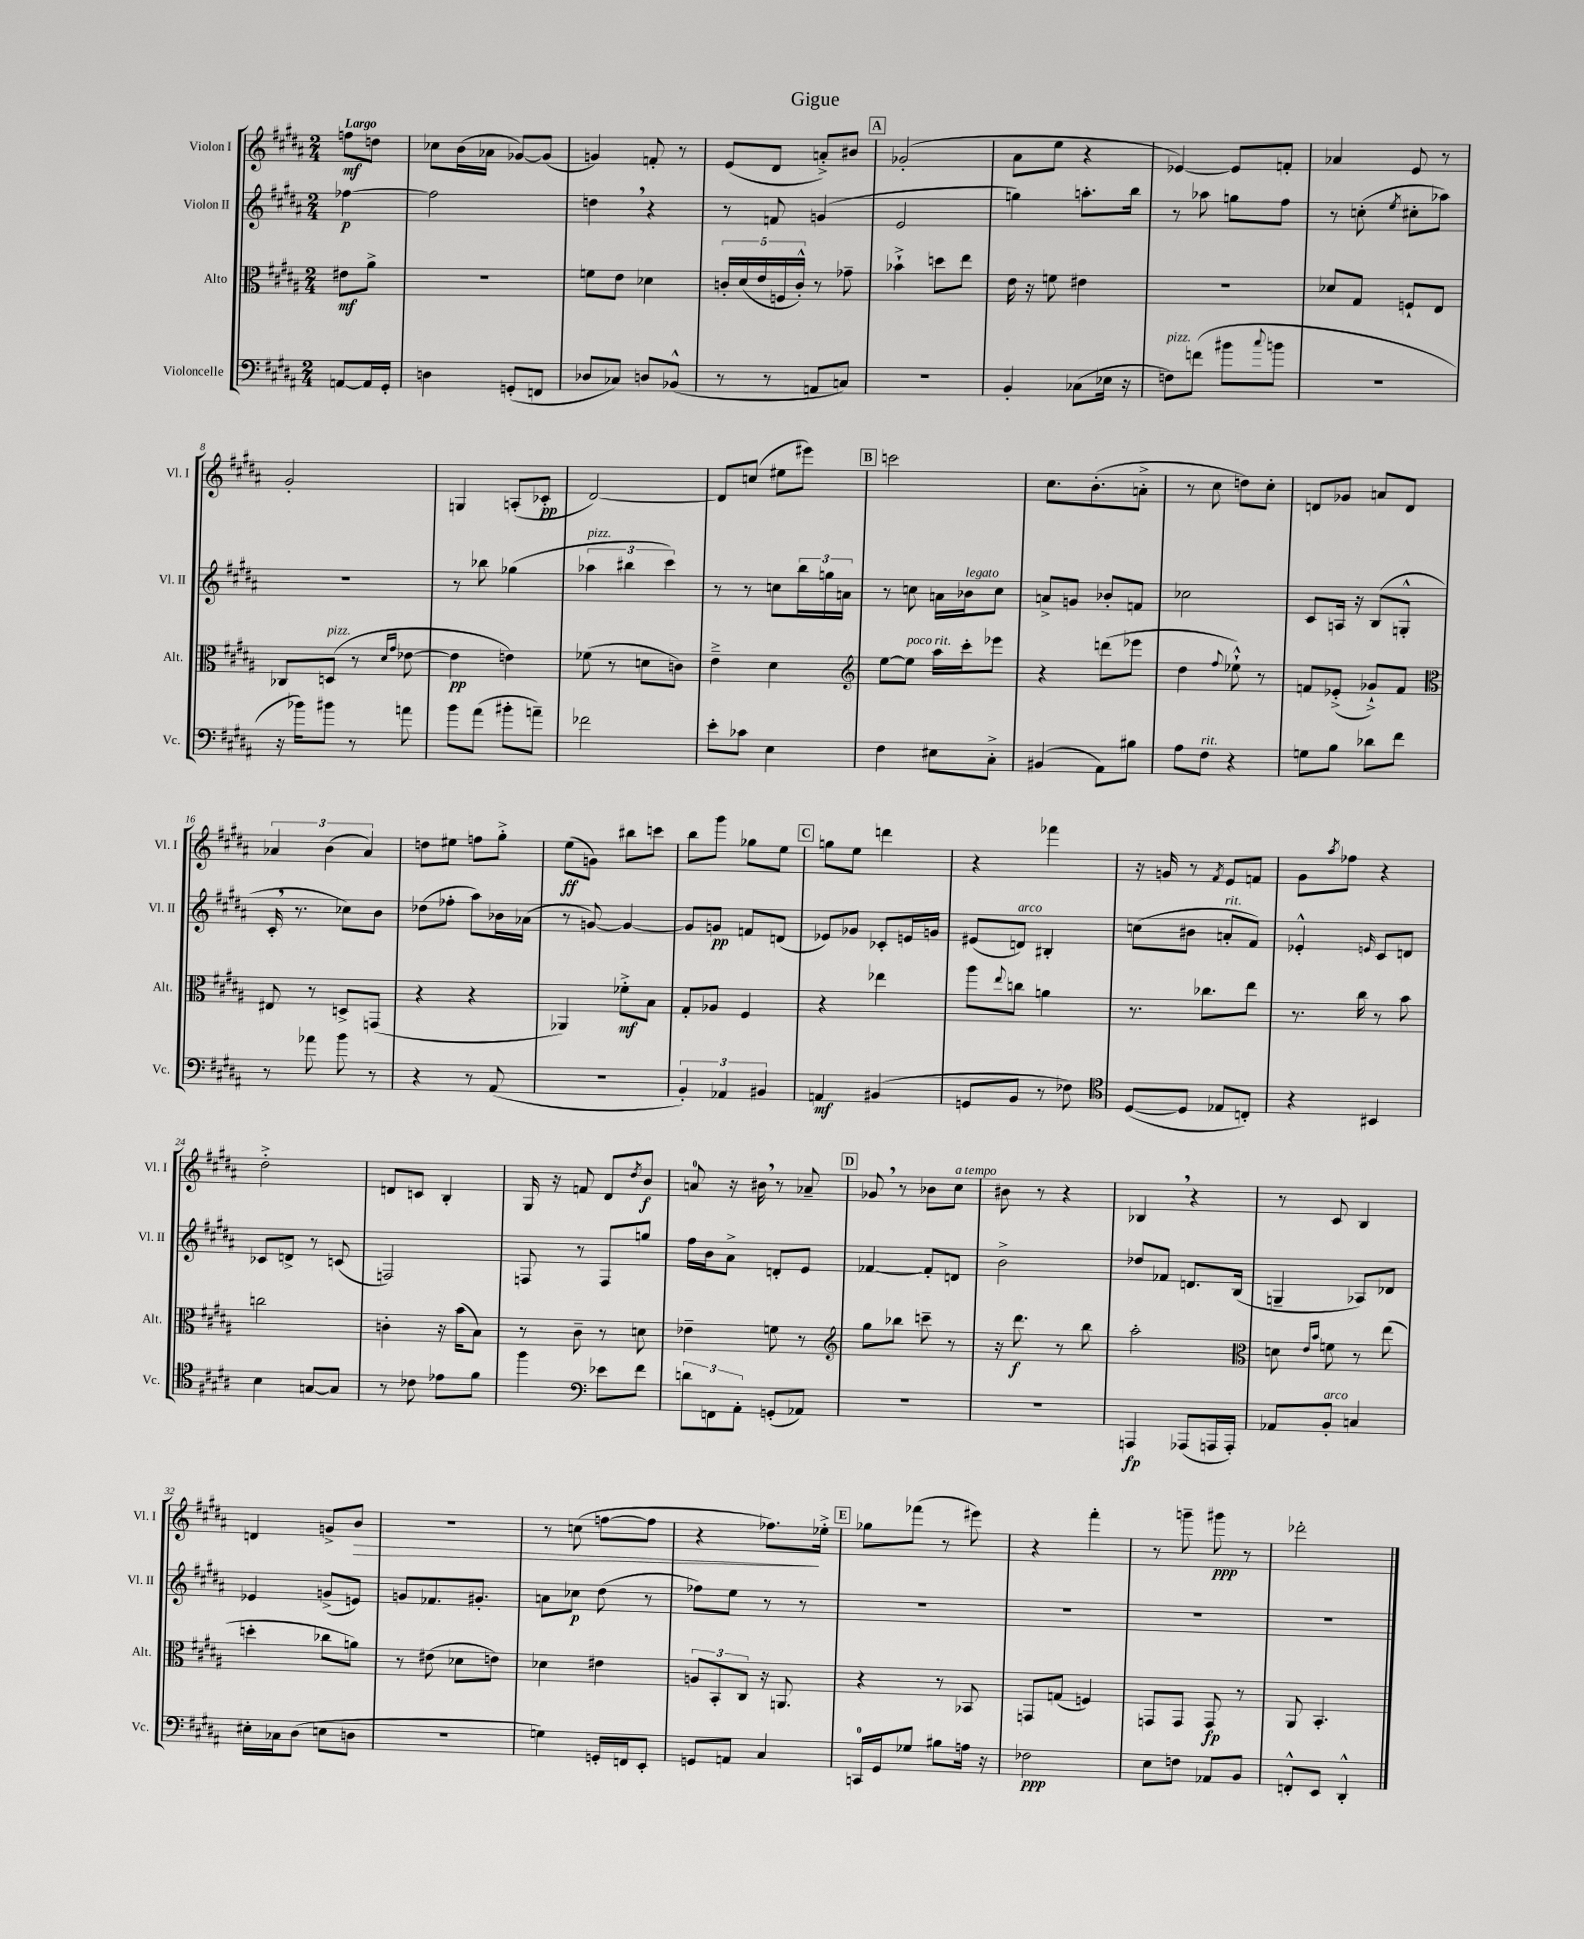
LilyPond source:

\header { title = "Gigue" }
<<
\new StaffGroup <<
\new Staff = "s0" \with { instrumentName = "Violon I" shortInstrumentName = "Vl. I" } {
    \clef treble \key b \major \numericTimeSignature \time 2/4 \partial 4 \tempo "Largo"
    f''8\mf d''8 |
    ces''8 b'16( aes'16 ges'8~) ges'8( |
    g'4) f'8-. r8 |
    e'8( dis'8 a'8-.->) bis'8 |
    \mark \markup { \box "A" } ges'2-.( |
    ais'8 e''8 r4 |
    ees'4~) ees'8 f'8-. |
    aes'4 e'8 r8 |
    gis'2-. |
    g4 a8-.( ces'8-.\pp |
    dis'2~) |
    dis'8 c''8( eis''8 eis'''8) |
    \mark \markup { \box "B" } c'''2 |
    cis''8. b'8.-.( a'8-.-> |
    r8 cis''8 d''8) cis''8-. |
    d'8 ges'8 a'8 d'8 |
    \tuplet 3/2 { aes'4 b'4( aes'4) } |
    d''8 eis''8 f''8 gis''8-.-> |
    e''8\ff( g'8) bis''8 c'''8 |
    b''8 gis'''8 ges''8 e''8 |
    \mark \markup { \box "C" } g''8 e''8 d'''4 |
    r4 fes'''4 |
    r16 g'16 r8 \acciaccatura { fis'8 } e'8 f'8 |
    gis'8 \acciaccatura { ais''8 } fes''8 r4 |
    dis''2-.-> |
    d'8 c'8 b4-. |
    gis16 r16 f'8 dis'8 \acciaccatura { dis''8 } b'8\f |
    a'8-0 r16 bis'16 \breathe r8 aes'8-- |
    \mark \markup { \box "D" } ges'8 \breathe r8 bes'8 cis''8^\markup { \italic "a tempo" } |
    bis'8 r8 r4 |
    bes4 \breathe r4 |
    r8 cis'8 b4 |
    d'4 g'8-> b'8\> |
    r2 |
    r8 c''8( f''8~ f''8 |
    r4 fes''8.\!) ees''16-.-> |
    \mark \markup { \box "E" } ges''8 fes'''8( r8 eis'''8) |
    r4 fis'''4-. |
    r8 g'''8-- gis'''8\ppp r8 |
    des'''2-. \bar "|." |
}
\new Staff = "s1" \with { instrumentName = "Violon II" shortInstrumentName = "Vl. II" } {
    \clef treble \key b \major \numericTimeSignature \time 2/4 \partial 4
    fes''4~\p |
    fes''2 |
    d''4 \breathe r4 |
    r8 f'8 g'4( |
    \mark \markup { \box "A" } e'2 |
    g''4) a''8.-. b''16 |
    r8 aes''8 g''8 fis''8 |
    r8 c''8-.( \acciaccatura { e''8 } cis''8-. aes''8) |
    R2 |
    r8 bes''8 ges''4( |
    \tuplet 3/2 { aes''4^\markup { \italic "pizz." } bis''4 cis'''4) } |
    r8 r8 c''8 \tuplet 3/2 { b''16 g''16 a'16 } |
    \mark \markup { \box "B" } r8 c''8 a'16 bes'16^\markup { \italic "legato" } c''8 |
    a'8-> g'8 bes'8-. f'8 |
    ces''2 |
    cis'8 a16 r16 b8( g8-.-^ |
    cis'16-. \breathe r8. ces''8) b'8 |
    des''8( fes''8-. ais''8) bes'16 aes'16( |
    r8 g'8~) g'4~ |
    g'8 g'8\pp f'8 d'8( |
    \mark \markup { \box "C" } ees'8) ges'8 ces'8-. e'16 g'16 |
    eis'8( d'8^\markup { \italic "arco" }) bis4-. |
    c''8( bis'8 a'8-.^\markup { \italic "rit." } fis'8) |
    ees'4-.-^ \grace { e'16 } cis'8 d'8 |
    ces'8 d'8-> r8 c'8( |
    f2) |
    f8 r8 f8 g''8 |
    fis''16 b'16 ais'8-> d'8-. e'8 |
    \mark \markup { \box "D" } fes'4~ fes'8-. d'8 |
    b'2-> |
    des''8 fes'8 d'8. b16( |
    g4-- aes8) des'8 |
    ees'4 g'8->( e'8) |
    g'8 fes'8. gis'8.-. |
    a'8 ces''8\p dis''8( r8 |
    fes''8) e''8 r8 r8 |
    \mark \markup { \box "E" } R2 |
    R2 |
    R2 |
    R2 \bar "|." |
}
\new Staff = "s2" \with { instrumentName = "Alto" shortInstrumentName = "Alt." } {
    \clef alto \key b \major \numericTimeSignature \time 2/4 \partial 4
    eis'8\mf ais'8-> |
    r2 |
    f'8 e'8 des'4 |
    \tuplet 5/4 { c'16-. dis'16( e'16 f16 c'16-.-^) } r8 ges'8-- |
    \mark \markup { \box "A" } bes'4-!-> d''8 e''8 |
    e'16 r16 f'8 eis'4 |
    r2 |
    des'8 gis8 f8-! e8 |
    ces8 d8^\markup { \italic "pizz." }( r8 \grace { dis'16 gis'16 } ees'8~ |
    ees'4\pp e'4) |
    fes'8( r8 d'8 c'8) |
    e'4---> dis'4 |
    \mark \markup { \box "B" } \clef treble e''8~ e''8^\markup { \italic "poco rit." } ais''16 cis'''16-. ees'''8 |
    r4 d'''8( ees'''8 |
    dis''4 \appoggiatura { fis''8 } ees''8-!-^) r8 |
    f'8 ees'8-.->( ges'8-!->) f'8 |
    \clef alto eis8 r8 d8-> g,8( |
    r4 r4 |
    aes,4) fes'8-.->\mf b8 |
    gis8-. aes8 fis4 |
    \mark \markup { \box "C" } r4 ees''4 |
    ais''8 \appoggiatura { e''8 } c''8 a'4 |
    r8. ces''8. e''8 |
    r8. cis''16 r8 b'8 |
    c''2 |
    c'4-. r16 b'16( b8) |
    r8 cis'8-- r8 d'8 |
    ees'4-- f'8 r8 |
    \mark \markup { \box "D" } \clef treble gis''8 bes''8 c'''8-- r8 |
    r16 dis'''8.\f r8 b''8 |
    ais''2-. |
    \clef alto d'8 \grace { e'16 b'16 } f'8 r8 e''8( |
    d''4-. ces''8 a'8) |
    r8 eis'8( des'8 e'8) |
    des'4 eis'4 |
    \tuplet 3/2 { a8 b,8-. cis8 } r16 a,8. |
    \mark \markup { \box "E" } r4 r8 bes,8 |
    g,8 g8( f4) |
    g,8 g,8 g,8\fp r8 |
    ais,8 b,4.-. \bar "|." |
}
\new Staff = "s3" \with { instrumentName = "Violoncelle" shortInstrumentName = "Vc." } {
    \clef bass \key b \major \numericTimeSignature \time 2/4 \partial 4
    a,8~ a,16 gis,16-. |
    d4 g,8-.( f,8 |
    des8 ces8) d8 bes,8-^( |
    r8 r8 a,8 c8) |
    \mark \markup { \box "A" } r2 |
    b,4-. ces8( ees16 r16 |
    f8^\markup { \italic "pizz." }) f'8( bis'8 \appoggiatura { cis''8 } b'8 |
    R2 |
    r16 bes'16) bis'8 r8 a'8 |
    b'8 ais'8( bis'8-. a'8--) |
    fes'2 |
    e'8-. ces'8 e4 |
    \mark \markup { \box "B" } fis4 eis8 cis8-.-> |
    bis,4( ais,8) bis8 |
    ais8 fis8^\markup { \italic "rit." } r4 |
    g8 b8 des'8 fis'8 |
    r8 aes'8 b'8 r8 |
    r4 r8 ais,8( |
    r2 |
    \tuplet 3/2 { b,4-.) aes,4 bis,4 } |
    \mark \markup { \box "C" } a,4\mf bis,4( |
    g,8 b,8 r8 fes8) |
    \clef tenor dis8~( dis8 ees8 c8-.) |
    r4 bis,4 |
    b4 g8~ g8 |
    r8 ces'8 ees'8 fis'8 |
    fis''4 \clef bass ees'8 fis'8 |
    \tuplet 3/2 { d'8 f,8 ais,8-. } g,8-.( aes,8) |
    \mark \markup { \box "D" } R2 |
    R2 |
    a,,4\fp aes,,8( a,,16 a,,16-.) |
    aes,8 b,8-.^\markup { \italic "arco" } c4 |
    eis16-. ces16 dis8( e8 d8 |
    R2 |
    g4) g,16-. f,16 e,8-. |
    g,8 a,8 cis4 |
    \mark \markup { \box "E" } c,16-0 gis,16 ges8 bis8 a16 r16 |
    fes2\ppp |
    e8 f8 aes,8 b,8 |
    f,8-.-^ e,8 dis,4-.-^ \bar "|." |
}
>>
>>
